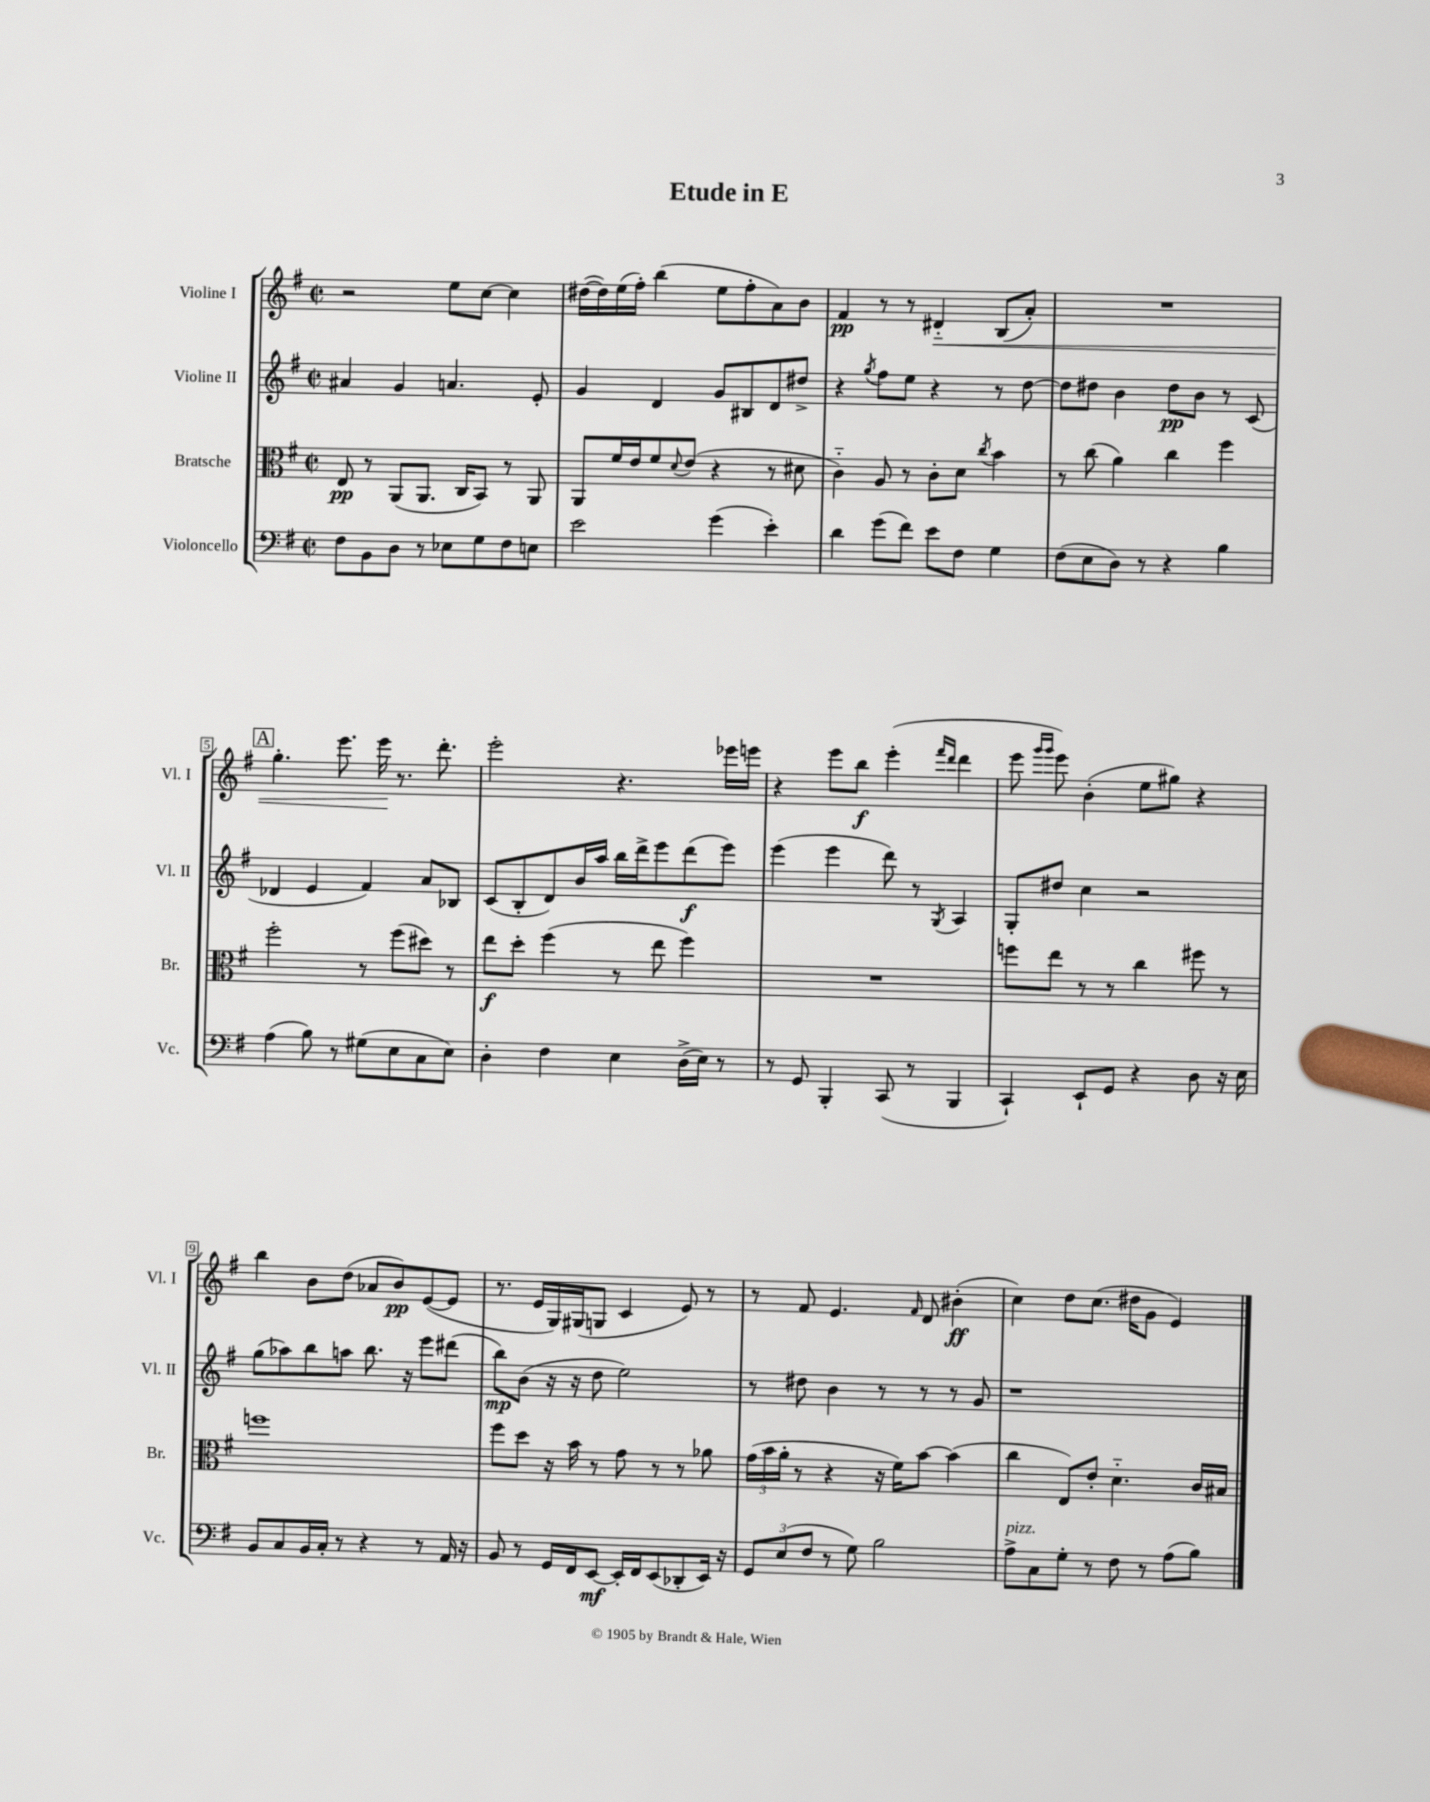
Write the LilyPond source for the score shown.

\header { title = "Etude in E" }
<<
\new StaffGroup <<
\new Staff = "s0" \with { instrumentName = "Violine I" shortInstrumentName = "Vl. I" } {
    \clef treble \key g \major \defaultTimeSignature \time 2/2
    r2 e''8 c''8~ c''4 |
    dis''16~( dis''16) e''16( fis''16-.) b''4( e''8 fis''8-. a'8) b'8 |
    fis'4\pp r8 r8 dis'4-_\< b8( a'8-.) |
    R1 |
    \mark \markup { \box "A" } g''4.-. e'''8. e'''16\! r8. d'''8.-. |
    e'''2-. r4. ees'''16 e'''16 |
    r4 e'''8 b''8\f e'''4-.( \grace { fis'''16 d'''16 } d'''4 |
    e'''8 \grace { g'''16 g'''16 } e'''8) b'4-.( e''8 gis''8) r4 |
    b''4 b'8 d''8( aes'8 b'8\pp) e'8~( e'8 |
    r8. e'16 g16) gis16( g8 c'4 e'8) r8 |
    r8 fis'8 e'4. \grace { fis'16 } d'8 bis'4-.\ff( |
    c''4) d''8 c''8.( dis''16 g'8 e'4) \bar "|." |
}
\new Staff = "s1" \with { instrumentName = "Violine II" shortInstrumentName = "Vl. II" } {
    \clef treble \key g \major \defaultTimeSignature \time 2/2
    ais'4 g'4 a'4. e'8-. |
    g'4 d'4 g'8 bis8 d'8 dis''8-> |
    r4 \acciaccatura { g''8 } fis''8 e''8 r4 r8 d''8~ |
    d''8 dis''8 b'4 dis''8\pp b'8 r8 c'8( |
    \mark \markup { \box "A" } des'4 e'4 fis'4) a'8 bes8 |
    c'8( b8-. d'8) b'16 a''16 b''16 d'''16-> e'''8 d'''8\f( e'''8) |
    e'''4( e'''4 d'''8) r8 \acciaccatura { g8 } a4 |
    g8-. dis''8 c''4 r2 |
    g''8( aes''8) b''8 a''8 b''8. r16 e'''8 dis'''8( |
    b''8\mp) b'8( r16 r16 d''8 e''2) |
    r8 dis''8 b'4 r8 r8 r8 g'8 |
    r1 \bar "|." |
}
\new Staff = "s2" \with { instrumentName = "Bratsche" shortInstrumentName = "Br." } {
    \clef alto \key g \major \defaultTimeSignature \time 2/2
    e8\pp r8 a,8( a,8. c16 b,8) r8 a,8 |
    a,8 fis'16 e'16 fis'8 \appoggiatura { d'8 } e'8( r4 r8 dis'8 |
    c'4-_) a8 r8 c'8-. d'8 \acciaccatura { c''8 } b'4 |
    r8 c''8( a'4) c''4 fis''4 |
    \mark \markup { \box "A" } fis''2-. r8 fis''8( dis''8) r8 |
    e''8\f d''8-. fis''4( r8 e''8 fis''4) |
    R1 |
    f''8 e''8 r8 r8 c''4 fis''8 r8 |
    f''1 |
    fis''8 d''8 r16 b'16 r8 g'8 r8 r8 aes'8 |
    \tuplet 3/2 { g'16( b'16 a'16-. } r8 r4 r16 fis'16) b'8~ b'4( |
    c''4 e8) e'8-. d'4.-_ c'16 bis16 \bar "|." |
}
\new Staff = "s3" \with { instrumentName = "Violoncello" shortInstrumentName = "Vc." } {
    \clef bass \key g \major \defaultTimeSignature \time 2/2
    fis8 b,8 d8 r8 ees8 g8 fis8 e8 |
    e'2 g'4( e'4-.) |
    d'4 g'8( fis'8) e'8 fis8 g4 |
    fis8( e8 d8) r8 r4 b4 |
    \mark \markup { \box "A" } a4( b8) r8 gis8( e8 c8 e8) |
    d4-. fis4 e4 d16->( e16) r8 |
    r8 g,8 b,,4-. c,8( r8 b,,4 |
    c,4-!) e,8-! g,8 r4 d8 r16 e16 |
    b,8 c8 b,16 c16-. r8 r4 r8 a,16 r16 |
    b,8 r8 g,16 fis,16 e,8~\mf e,16-. fis,16 e,8( des,8-. e,16) r16 |
    \tuplet 3/2 { g,8 e8( fis8 } r8 g8) b2 |
    a8->^\markup { \italic "pizz." } c8 g8-. r8 fis8 r8 a8( b8) \bar "|." |
}
>>
>>
\layout { \context { \Score \override BarNumber.stencil = #(make-stencil-boxer 0.1 0.3 ly:text-interface::print) } }
